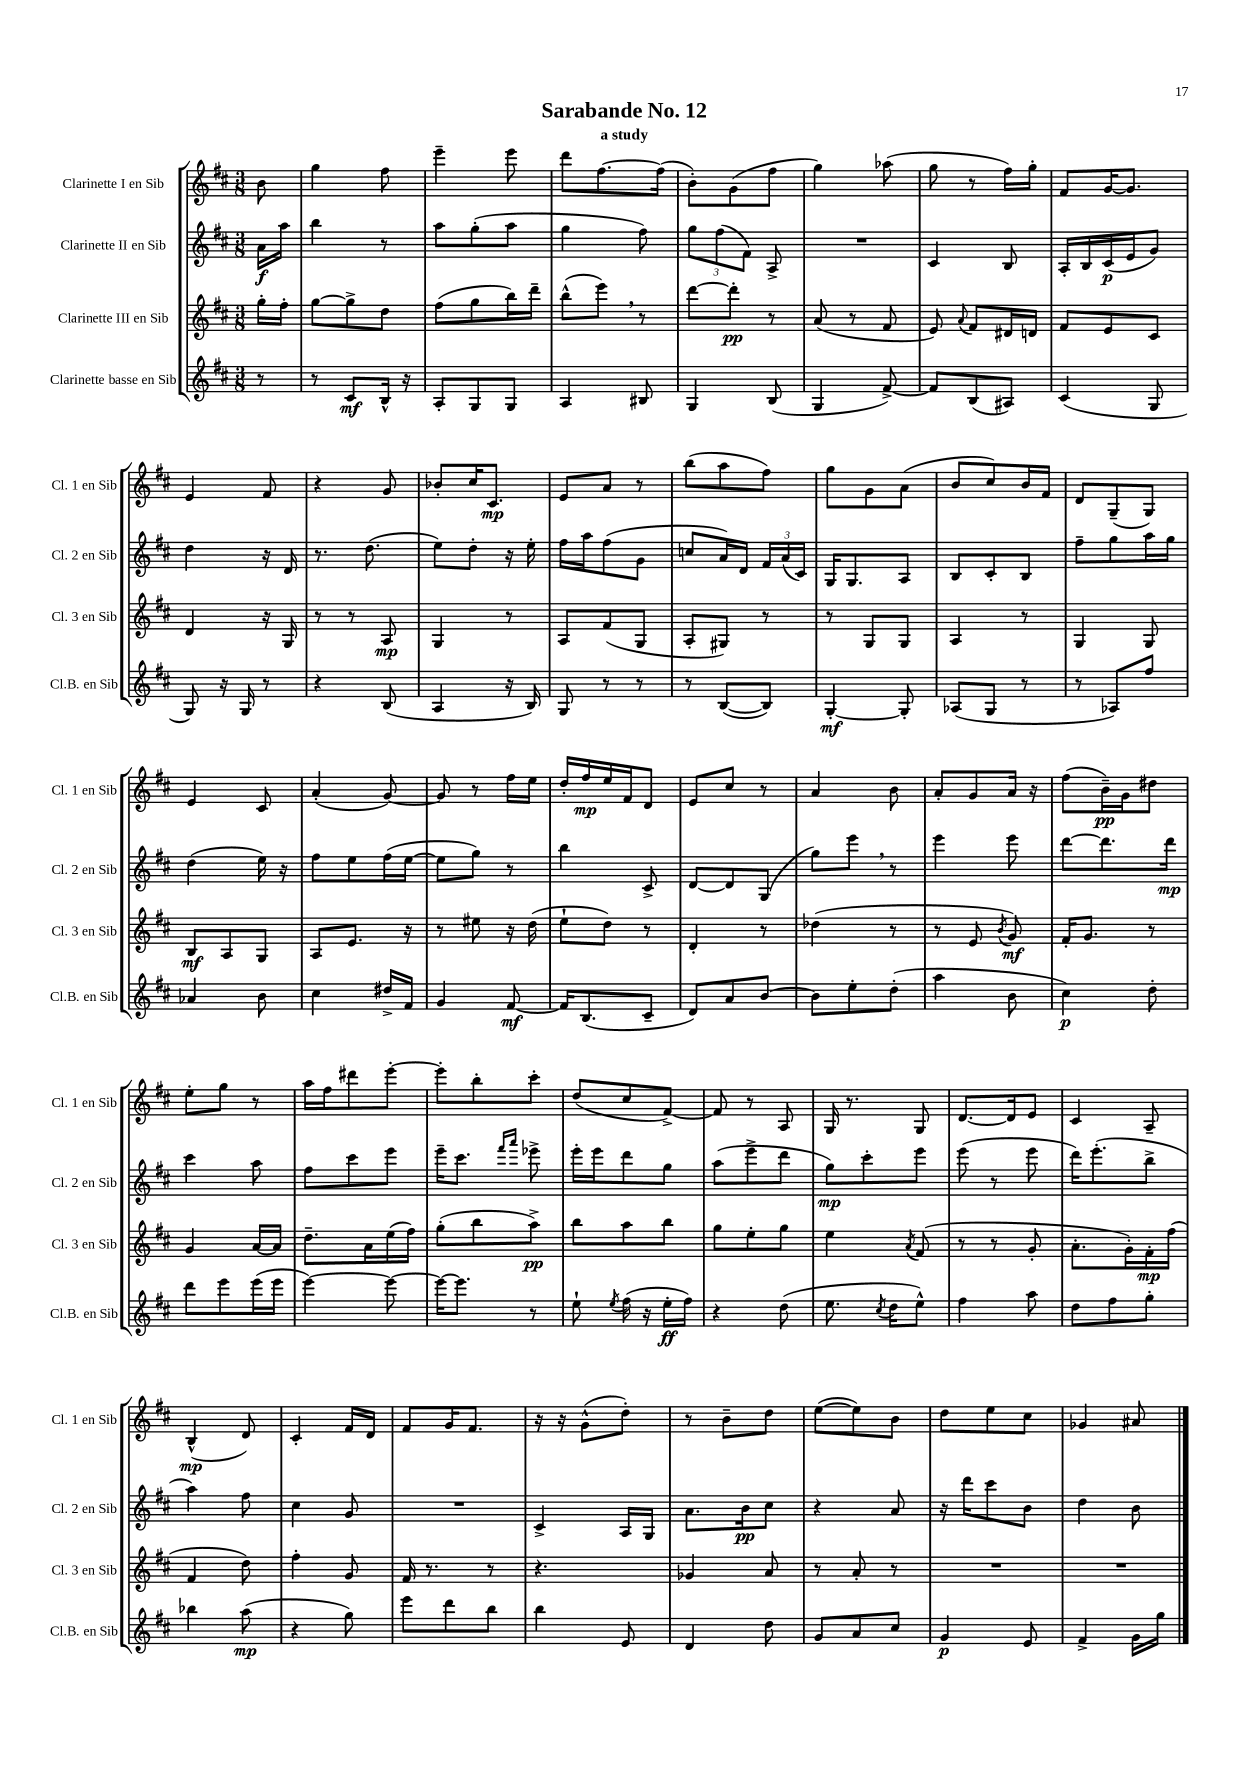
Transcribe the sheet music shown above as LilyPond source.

\header { title = "Sarabande No. 12" subtitle = "a study" }
<<
\new StaffGroup <<
\new Staff = "s0" \with { instrumentName = "Clarinette I en Sib" shortInstrumentName = "Cl. 1 en Sib" } {
    \clef treble \key d \major \numericTimeSignature \time 3/8 \partial 8
    \autoBeamOff b'8 |
    g''4 fis''8 |
    e'''4-- e'''8 |
    d'''8[ fis''8.~ fis''16]( |
    b'8[-.) g'8( fis''8] |
    g''4) aes''8( |
    g''8 r8 fis''16[) g''16]-. |
    fis'8[ g'16~ g'8.] |
    e'4 fis'8 |
    r4 g'8 |
    bes'8[-. cis''16 cis'8.]\mp |
    e'8[ a'8] r8 |
    b''8[( a''8 fis''8]) |
    g''8[ g'8 a'8]( |
    b'8[ cis''8) b'16 fis'16] |
    d'8[ g8--( g8]) |
    e'4 cis'8 |
    a'4-.( g'8~) |
    g'8 r8 fis''16[ e''16] |
    d''16[-. fis''16\mp e''16 fis'16 d'8] |
    e'8[ cis''8] r8 |
    a'4 b'8 |
    a'8[-. g'8 a'16] r16 |
    fis''8[( b'16--\pp) g'16 dis''8] |
    e''8[-. g''8] r8 |
    a''16[ fis''16 dis'''8 e'''8]~-. |
    e'''8[-. b''8-. cis'''8]-. |
    d''8[( cis''8 fis'8]~->) |
    fis'8 r8 a8 |
    g16 r8. g8 |
    d'8.[~ d'16 e'8] |
    cis'4 a8-- |
    b4-^\mp( d'8) |
    cis'4-. fis'16[ d'16] |
    fis'8[ g'16 fis'8.] |
    r16 r16 g'8[-^( d''8]-.) |
    r8 b'8[-- d''8] |
    e''8[~( e''8) b'8] |
    d''8[ e''8 cis''8] |
    ges'4 ais'8 \bar "|." |
}
\new Staff = "s1" \with { instrumentName = "Clarinette II en Sib" shortInstrumentName = "Cl. 2 en Sib" } {
    \clef treble \key d \major \numericTimeSignature \time 3/8 \partial 8
    \autoBeamOff a'16[\f a''16] |
    b''4 r8 |
    a''8[ g''8-.( a''8] |
    g''4 fis''8) |
    \tuplet 3/2 { g''8[ fis''8( fis'8]) } a8-> |
    R4. |
    cis'4 b8 |
    a16[-. b16 cis'16\p( e'16 g'8]) |
    d''4 r16 d'16 |
    r8. d''8.( |
    e''8[) d''8]-. r16 e''16-. |
    fis''16[ a''16 fis''8( g'8] |
    c''8[ a'16) d'16] \tuplet 3/2 { fis'16[ a'16( cis'16]) } |
    g16[ g8. a8] |
    b8[ cis'8-. b8] |
    fis''8[-- g''8 a''16 g''16] |
    d''4( e''16) r16 |
    fis''8[ e''8 fis''16( e''16]~ |
    e''8[ g''8]) r8 |
    b''4 cis'8-> |
    d'8[~ d'8 g8]( |
    g''8[) e'''8] \breathe r8 |
    e'''4 e'''8 |
    d'''8[~ d'''8. d'''16]\mp |
    cis'''4 a''8 |
    fis''8[ cis'''8 e'''8] |
    e'''16[-- cis'''8.] \grace { fis'''16[ a'''16] } ees'''8-> |
    e'''16[-. e'''16 d'''8 g''8] |
    a''8[( e'''8-> d'''8] |
    g''8[\mp) cis'''8-. e'''8] |
    e'''8( r8 e'''8 |
    d'''16[) e'''8.-.( b''8]-> |
    a''4) fis''8 |
    cis''4 g'8 |
    R4. |
    cis'4-> a16[ g16] |
    a'8.[ b'16\pp cis''8] |
    r4 a'8 |
    r16 d'''16[ cis'''8 b'8] |
    d''4 b'8 \bar "|." |
}
\new Staff = "s2" \with { instrumentName = "Clarinette III en Sib" shortInstrumentName = "Cl. 3 en Sib" } {
    \clef treble \key d \major \numericTimeSignature \time 3/8 \partial 8
    \autoBeamOff g''16[-. fis''16]-. |
    g''8[~ g''8-> d''8] |
    fis''8[( g''8 b''16) d'''16]-- |
    b''8[-^( e'''8]) \breathe r8 |
    d'''8[~ d'''8]-.\pp r8 |
    a'8( r8 fis'8 |
    e'8) \appoggiatura { a'8 } fis'8[ dis'16 d'16] |
    fis'8[ e'8 cis'8] |
    d'4 r16 g16 |
    r8 r8 a8\mp |
    g4 r8 |
    a8[ fis'8( g8] |
    a8[-. gis8]) r8 |
    r8 g8[ g8] |
    a4 r8 |
    g4 g8 |
    b8[\mf a8 g8] |
    a8[ e'8.] r16 |
    r8 eis''8 r16 d''16( |
    e''8[-! d''8]) r8 |
    d'4-. r8 |
    des''4( r8 |
    r8 e'8 \acciaccatura { b'8 } g'8\mf) |
    fis'16[-. g'8.] r8 |
    g'4 a'16[~ a'16] |
    d''8.[-- a'16 e''16( fis''16]) |
    g''8[-.( b''8 a''8]->\pp) |
    b''8[ a''8 b''8] |
    g''8[ e''8-. g''8] |
    e''4 \acciaccatura { a'8 } fis'8( |
    r8 r8 g'8-. |
    a'8.[-. g'16-.) fis'16-.\mp fis''16]( |
    fis'4 d''8) |
    fis''4-. g'8 |
    fis'16 r8. r8 |
    r4. |
    ges'4 a'8 |
    r8 a'8-. r8 |
    R4. |
    R4. \bar "|." |
}
\new Staff = "s3" \with { instrumentName = "Clarinette basse en Sib" shortInstrumentName = "Cl.B. en Sib" } {
    \clef treble \key d \major \numericTimeSignature \time 3/8 \partial 8
    \autoBeamOff r8 |
    r8 cis'8[\mf b16]-^ r16 |
    a8[-. g8 g8] |
    a4 bis8 |
    g4 b8( |
    g4 fis'8~->) |
    fis'8[ b8( ais8]) |
    cis'4( g8 |
    g8) r16 g16 r8 |
    r4 b8( |
    a4 r16 b16) |
    g8 r8 r8 |
    r8 b8[~( b8]) |
    g4~-.\mf g8-. |
    aes8[( g8] r8 |
    r8 aes8[) fis''8] |
    aes'4 b'8 |
    cis''4 dis''16[-> fis'16] |
    g'4 fis'8~\mf |
    fis'16[ b8.( cis'8]-- |
    d'8[) a'8 b'8]~ |
    b'8[ e''8-. d''8]-.( |
    a''4 b'8 |
    cis''4\p) d''8-. |
    d'''8[ e'''8 e'''16( e'''16] |
    e'''4~) e'''8~ |
    e'''16[~ e'''8.] r8 |
    e''8-! \acciaccatura { e''8 } fis''16( r16 e''16[-.\ff fis''16]) |
    r4 d''8( |
    e''8. \acciaccatura { cis''8 } d''16[ e''8]-^) |
    fis''4 a''8 |
    d''8[ fis''8 g''8]-. |
    bes''4 a''8\mp( |
    r4 g''8) |
    e'''8[ d'''8 b''8] |
    b''4 e'8 |
    d'4 d''8 |
    g'8[ a'8 cis''8] |
    g'4\p e'8 |
    fis'4-> g'16[ g''16] \bar "|." |
}
>>
>>
\layout { \context { \Score \remove "Bar_number_engraver" } }
